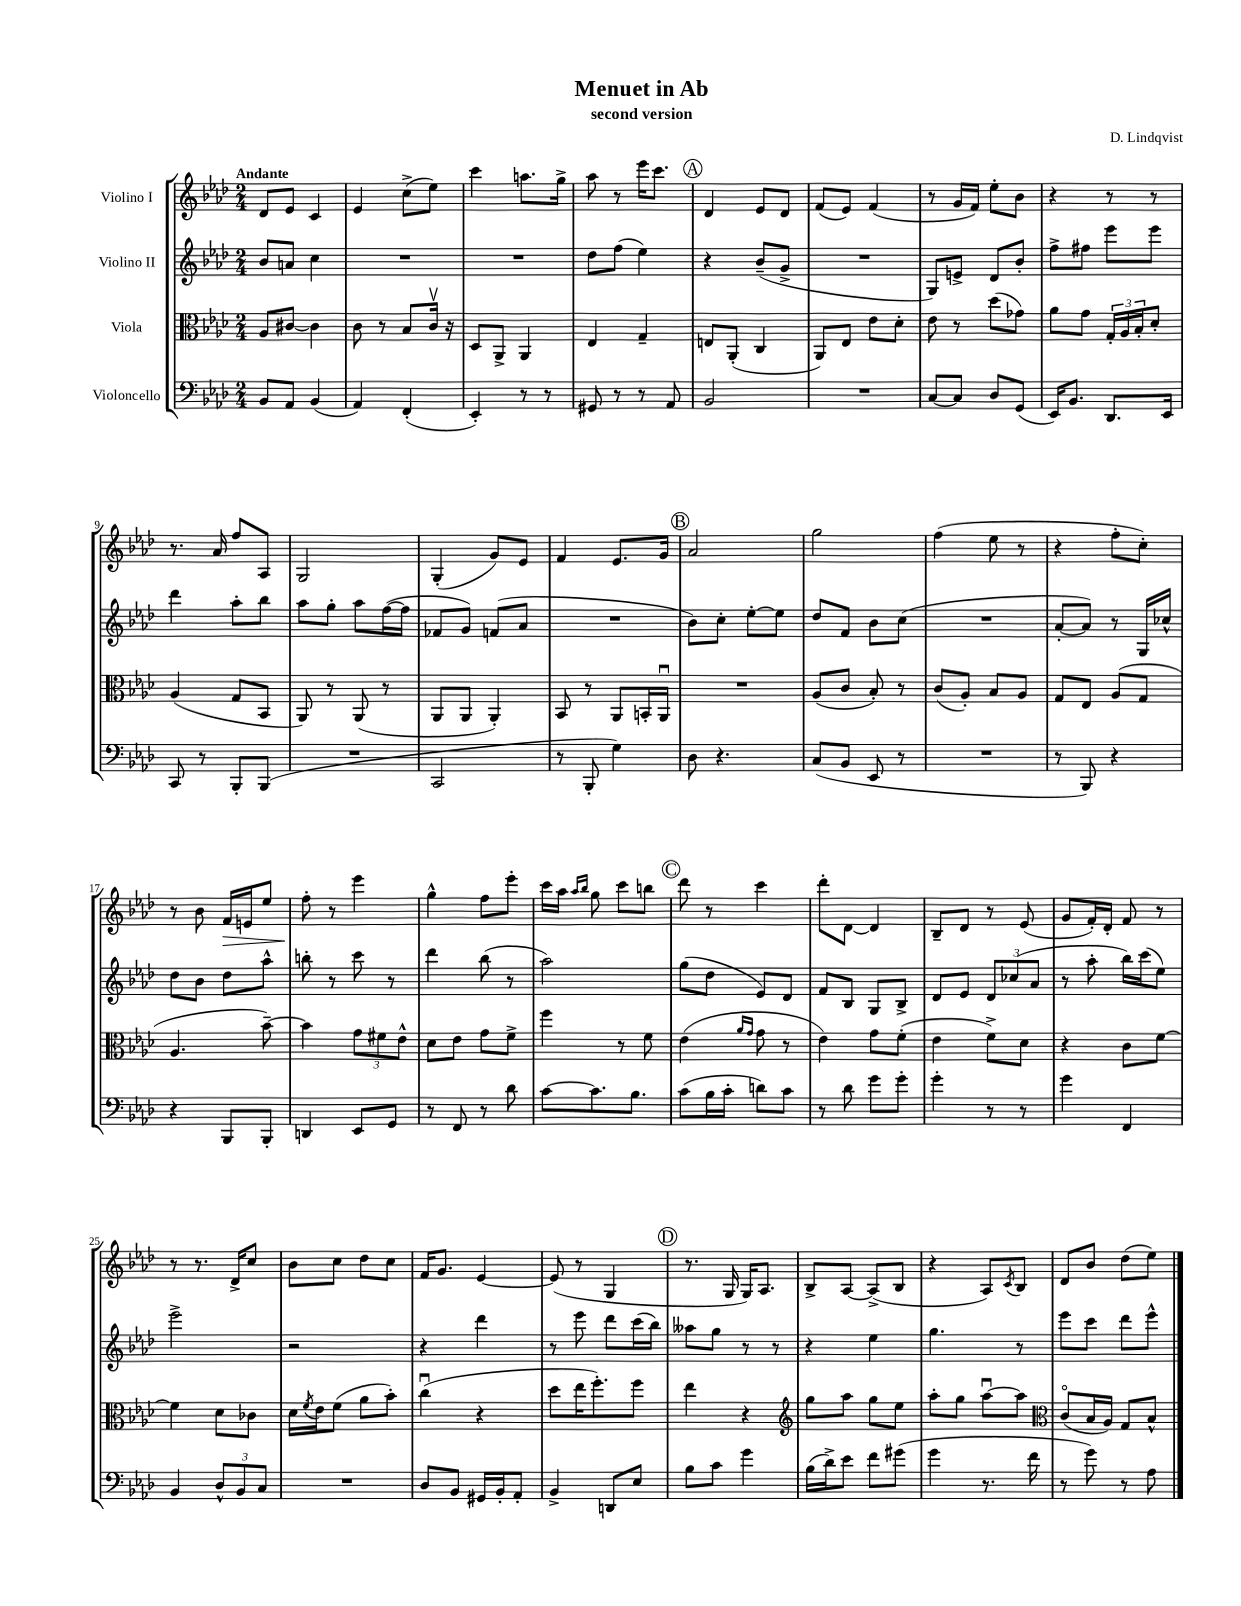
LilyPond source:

\header { title = "Menuet in Ab" composer = "D. Lindqvist" subtitle = "second version" }
<<
\new StaffGroup <<
\new Staff = "s0" \with { instrumentName = "Violino I" } {
    \clef treble \key aes \major \numericTimeSignature \time 2/4 \tempo "Andante"
    des'8 ees'8 c'4 |
    ees'4 c''8->( ees''8) |
    c'''4 a''8. g''16-> |
    aes''8 r8 ees'''16 c'''8. |
    \mark \markup { \circle "A" } des'4 ees'8 des'8 |
    f'8( ees'8) f'4( |
    r8 g'16 f'16) ees''8-. bes'8 |
    r4 r8 r8 |
    r8. aes'16 f''8 aes8 |
    g2 |
    g4-.( g'8) ees'8 |
    f'4 ees'8. g'16 |
    \mark \markup { \circle "B" } aes'2 |
    g''2 |
    f''4( ees''8 r8 |
    r4 f''8-. c''8-.) |
    r8 bes'8 f'16\> e'16 ees''8 |
    f''8-.\! r8 ees'''4 |
    g''4-^ f''8 ees'''8-. |
    c'''16 aes''16 \grace { aes''16 bes''16 } g''8 c'''8 b''8 |
    \mark \markup { \circle "C" } des'''8 r8 c'''4 |
    des'''8-. des'8~ des'4 |
    bes8-- des'8 r8 ees'8( |
    g'8 f'16-.) des'16-. f'8 r8 |
    r8 r8. des'16-> c''8 |
    bes'8 c''8 des''8 c''8 |
    f'16 g'8. ees'4~ |
    ees'8( r8 g4 |
    \mark \markup { \circle "D" } r8. g16 g16) aes8. |
    bes8-> aes8~ aes8->( bes8 |
    r4 aes8) \acciaccatura { c'8 } bes8 |
    des'8 bes'8 des''8( ees''8) \bar "|." |
}
\new Staff = "s1" \with { instrumentName = "Violino II" } {
    \clef treble \key aes \major \numericTimeSignature \time 2/4
    bes'8 a'8 c''4 |
    R2 |
    R2 |
    des''8 f''8( ees''4) |
    \mark \markup { \circle "A" } r4 bes'8--( g'8-> |
    R2 |
    g8) e'8-> des'8 bes'8-. |
    f''8-> fis''8 ees'''8 ees'''8 |
    des'''4 aes''8-. bes''8 |
    aes''8 g''8-. aes''8 f''16~( f''16 |
    fes'8 g'8) f'8( aes'8 |
    R2 |
    \mark \markup { \circle "B" } bes'8) c''8-. ees''8~-. ees''8 |
    des''8 f'8 bes'8 c''8( |
    R2 |
    aes'8~-. aes'8) r8 g16 ces''16-^ |
    des''8 bes'8 des''8 aes''8-^ |
    b''8-. r8 c'''8 r8 |
    des'''4 bes''8( r8 |
    aes''2) |
    \mark \markup { \circle "C" } g''8( des''8 ees'8) des'8 |
    f'8 bes8 g8 bes8-> |
    des'8 ees'8 \tuplet 3/2 { des'8 ces''8( aes'8 } |
    r8 aes''8-. bes''16) c'''16( ees''8) |
    ees'''2-> |
    r2 |
    r4 des'''4 |
    r8 ees'''8 des'''8 c'''16( bes''16) |
    \mark \markup { \circle "D" } aeses''8 g''8 r8 r8 |
    r4 ees''4 |
    g''4. r8 |
    ees'''8 c'''8 des'''8 ees'''8-^ \bar "|." |
}
\new Staff = "s2" \with { instrumentName = "Viola" } {
    \clef alto \key aes \major \numericTimeSignature \time 2/4
    aes8 cis'8~ cis'4 |
    c'8 r8 bes8 c'16\upbow r16 |
    des8 aes,8-> aes,4 |
    ees4 g4-- |
    \mark \markup { \circle "A" } e8 aes,8-.( c4 |
    aes,8) ees8 ees'8 des'8-. |
    ees'8 r8 des''8( ges'8) |
    aes'8 g'8 \tuplet 3/2 { g16-. aes16 bes16-. } des'8-. |
    aes4( g8 bes,8 |
    aes,8) r8 aes,8( r8 |
    aes,8 aes,8 aes,4-.) |
    bes,8 r8 aes,8 b,16-. aes,16\downbow |
    \mark \markup { \circle "B" } R2 |
    aes8( c'8 bes8-.) r8 |
    c'8( aes8-.) bes8 aes8 |
    g8 ees8 aes8( g8 |
    aes4. bes'8~--) |
    bes'4 \tuplet 3/2 { g'8 fis'8 ees'8-^ } |
    des'8 ees'8 g'8 f'8-> |
    f''4 r8 f'8 |
    \mark \markup { \circle "C" } ees'4( \grace { aes'16 g'16 } g'8 r8 |
    ees'4) g'8 f'8-.( |
    ees'4 f'8->) des'8 |
    r4 c'8 f'8~ |
    f'4 des'8 ces'8 |
    des'16 \acciaccatura { f'8 } ees'16 f'8( aes'8 bes'8-.) |
    c''4\downbow( r4 |
    des''8 ees''16 f''8.-.) f''8 |
    \mark \markup { \circle "D" } ees''4 r4 |
    \clef treble g''8 aes''8 g''8 ees''8 |
    aes''8-. g''8 aes''8~\downbow aes''8 |
    \clef alto c'8\flageolet( bes16 aes16) g8 bes8-^ \bar "|." |
}
\new Staff = "s3" \with { instrumentName = "Violoncello" } {
    \clef bass \key aes \major \numericTimeSignature \time 2/4
    bes,8 aes,8 bes,4( |
    aes,4) f,4-.( |
    ees,4-.) r8 r8 |
    gis,8 r8 r8 aes,8 |
    \mark \markup { \circle "A" } bes,2 |
    R2 |
    c8~ c8 des8 g,8( |
    ees,16) bes,8. des,8. ees,16 |
    c,8 r8 bes,,8-. bes,,8( |
    R2 |
    c,2 |
    r8 bes,,8-. g4) |
    \mark \markup { \circle "B" } des8 r4. |
    c8( bes,8 ees,8 r8 |
    R2 |
    r8 bes,,8) r4 |
    r4 bes,,8 bes,,8-. |
    d,4 ees,8 g,8 |
    r8 f,8 r8 des'8 |
    c'8~ c'8. bes8. |
    \mark \markup { \circle "C" } c'8( bes16 c'16-. d'8) c'8 |
    r8 des'8 g'8 g'8-. |
    g'4-. r8 r8 |
    g'4 f,4 |
    bes,4 \tuplet 3/2 { des8-^ bes,8 c8 } |
    R2 |
    des8 bes,8 gis,16 bes,16-. aes,8-. |
    bes,4-> d,8 ees8 |
    \mark \markup { \circle "D" } bes8 c'8 g'4 |
    bes16( des'16->) ees'8 f'8 gis'8( |
    g'4 r8. f'16 |
    r8 g'8) r8 aes8 \bar "|." |
}
>>
>>
